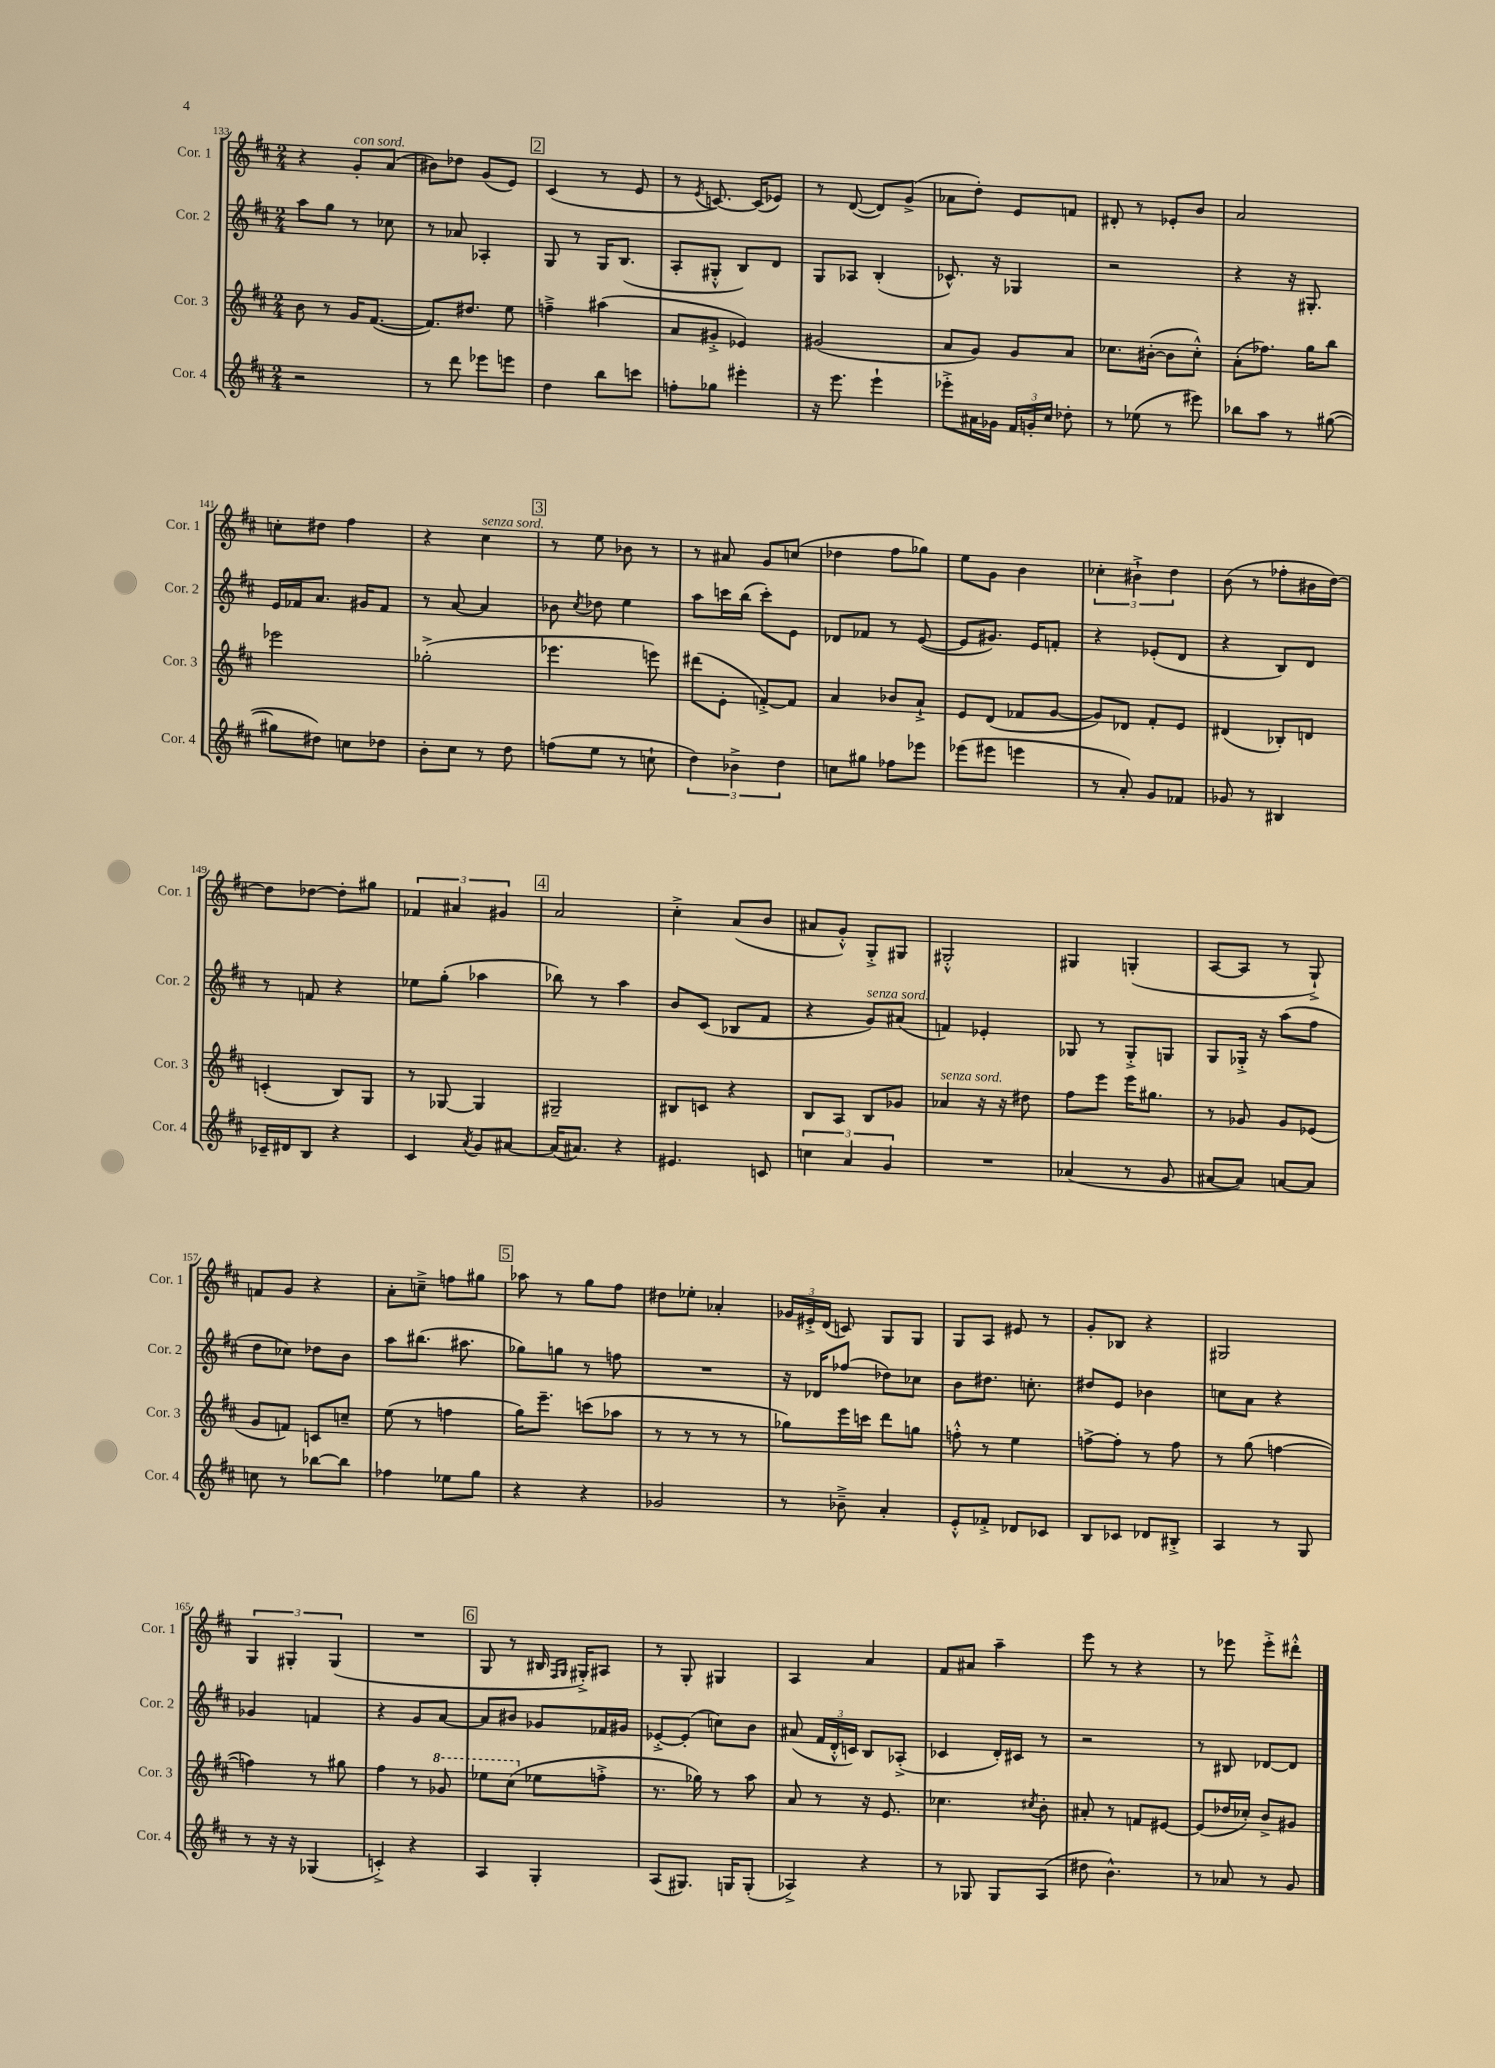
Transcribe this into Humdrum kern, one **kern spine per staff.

**kern	**kern	**kern	**kern
*part4	*part3	*part2	*part1
*staff4	*staff3	*staff2	*staff1
*I"Cor. 4	*I"Cor. 3	*I"Cor. 2	*I"Cor. 1
*I'Cor. 4	*I'Cor. 3	*I'Cor. 2	*I'Cor. 1
*clefG2	*clefG2	*clefG2	*clefG2
*k[f#c#]	*k[f#c#]	*k[f#c#]	*k[f#c#]
*M2/4	*M2/4	*M2/4	*M2/4
=133	=133	=133	=133
2r	8b\	8aa\L	4r
.	8r	8gg\J	.
!	!	!	!LO:TX:a:i:t=con sord.
.	16g/KL	8r	8g'/L
.	([8.f#/J	.	.
.	.	8cc-X\	(8a/J
=134	=134	=134	=134
8r	8.f#/L])	8r	8b#X\L)
8ddd\	.	8a-X/	8dd-X\J
.	8.dd#X/J	.	.
8eee-X\L	.	4A-X'/	(8g/L
8eeen\J	8ee\	.	8e/J)
!!LO:REH:place=s1:t=2
=135	=135	=135	=135
4dd\	4ffn~^\	8G/	(4c#/
.	.	8r	.
8bb\L	(4aa#X\	16G/KL	8r
.	.	(8.B/J	.
8cccn\J	.	.	8e/
=136	=136	=136	=136
8ffn'\L	8a/L	8A'/L	8r
.	.	.	8qe/
8gg-X\J	8g#X'^/J	8G#X'^^/J	[8.cn/)
4eee#X'\	4e-X/)	8B/L)	.
.	.	.	(16c/KL]
.	.	8d/J	8e-X/J)
=137	=137	=137	=137
16r	(2g#X/	8G/L	8r
8.eee\	.	.	.
.	.	8A-X/J	([8d/
4eee`\	.	(4B'/	8d/L])
.	.	.	(8g^/J
=138	=138	=138	=138
8eee-X'^\L	8a/L	8.c-X^^/)	8a-X\L
16a#X\L	8g/J)	.	8dd'\J)
16g-X\JJ	.	16r	.
24f#/LL	8g/L	4G-X/	8e/L
24gn'/	.	.	.
24cc#/JJ	.	.	.
8dd-X'\	8a/J	.	8fn/J
=139	=139	=139	=139
8r	8.cc-X\L	2r	8d#X'/
(8ee-X\	.	.	8r
.	([16b#X'\Jk	.	.
8r	8b#\L]	.	8e-X'/L
8eee#X\)	8cc-'^^\J)	.	8b/J
=140	=140	=140	=140
8bb-X\L	(8a'\L	4r	2a/
8aa\J	8.ff-X\J)	.	.
8r	.	16r	.
.	16gg\KL	8.G#X'/	.
([8gg#X\	8bb\J	.	.
!!LO:LB:g=z
=141	=141	=141	=141
8gg#X\L]	2eee-X\	16e/LL	8ccn'\L
.	.	16f-X/J	.
8dd#X\J)	.	8.a/J	8dd#X\J
8ccn\L	.	.	4ff#\
.	.	16g#X/KL	.
8dd-X\J	.	8f-/J	.
=142	=142	=142	=142
8b'\L	(2gg-X'^\	8r	4r
8cc#\J	.	[8a/	.
!	!	!	!LO:TX:a:i:t=senza sord.
8r	.	4a/]	4cc#\
8dd\	.	.	.
!!LO:REH:place=s1:t=3
=143	=143	=143	=143
(8ffn\L	4.eee-X\	8b-X\	8r
.	.	8qcc#/	.
8ee\J	.	8dd-X\	8ee\
8r	.	4ee\	8b-X\
8ccn`\	8eeen\)	.	8r
=144	=144	=144	=144
6dd\)	(8ddd#X\L	8aa\L	8r
.	8e'\J	16cccn\L	8a#X/
6b-X^\	.	.	.
.	.	(16bb\JJ	.
.	[8fn'^/L)	8ccc'\L)	8g/L
6dd\	.	.	.
.	8f/J]	8e\J	(8ccn/J
=145	=145	=145	=145
8ccn\L	4a/	8d-X/L	4dd-X\
8gg#X\J	.	8f-X/J	.
8ff-X\L	8b-X/L	8r	8ff#\L
8eee-X\J	8a`^/J	([8e/	8gg-X\J)
=146	=146	=146	=146
(8eee-X\L	8e/L	8e/L]	8ee\L
8eee#X\J	(8d/J	8.g#X/J)	8g\J
4eeen\	8f-X/L	.	4b\
.	.	16e/KL	.
.	[8g/J	8fn'/J	.
=147	=147	=147	=147
8r	8g/L])	4r	6cc-X'\
8a'/)	8d-X/J	.	.
.	.	.	6b#X`^\
8g/L	8f#'/L	(8e-X'/L	.
.	.	.	6dd\
8f-X/J	8e/J	8d/J	.
=148	=148	=148	=148
8g-X/	(4d#X/	4r	(8b\
8r	.	.	8r
4B#X/	8B-X'/L)	8B/L)	8ff-X'\L
.	8dn/J	8d/J	16b#X\L
.	.	.	[16dd\JJ)
!!LO:LB:g=z
=149	=149	=149	=149
16c-X~/LL	(4cn'/	8r	8dd\L]
16d#X/J	.	.	.
8B/J	.	8fn/	[8dd-X\J
4r	8B/L)	4r	8dd-'\L]
.	8G/J	.	8gg#X\J
=150	=150	=150	=150
4c#/	8r	8ee-X\L	6f-X/
.	[8G-X/	(8gg'\J	.
.	.	.	6a#X/
8qa/	.	.	.
8g/L	4G-/]	4aa-X\	.
.	.	.	6g#X/
[8a#X/J	.	.	.
!!LO:REH:place=s1:t=4
=151	=151	=151	=151
(16a#/KL]	2G#X~/	8bb-X\)	2a/
8.a#X/J)	.	.	.
.	.	8r	.
4r	.	4aa\	.
=152	=152	=152	=152
4.e#X/	8B#X/L	8b/L	4cc#'^\
.	8cn/J	(8c#/J	.
.	4r	8B-X/L	(8a/L
8cn/	.	8f#/J	8b/J
=153	=153	=153	=153
6ccn\	8B/L	4r	8a#X/L
.	8A/J	.	8g'^^/J)
6a/	.	.	.
!	!	!LO:TX:a:i:t=senza sord.	!
.	8B/L	8g/L)	8G'^/L
6g/	.	.	.
.	8g-X/J	(8a#X/J	8G#X/J
=154	=154	=154	=154
!	!LO:TX:a:i:t=senza sord.	!	!
2r	4a-X/	4fn/)	2G#X'^^/
.	16r	4e-X'/	.
.	16r	.	.
.	8dd#X\	.	.
=155	=155	=155	=155
(4a-X/	8ff#\L	8G-X/	4G#X/
.	8eee\J	8r	.
8r	16eee\KL	8G-'^/L	(4Gn'/
.	8.gg#X\J	.	.
8g/	.	8Gn/J	.
=156	=156	=156	=156
[8a#X/L	8r	8G/L	[8A/L
8a#/J])	8g-X/	16G-X'^/Jk	8A/J]
.	.	16r	.
[8an/L	8g-/L	(8aa\L	8r
8a/J]	(8e-X/J	8ff#\J	8G`^/)
!!LO:LB:g=z
=157	=157	=157	=157
8ccn\	8g/L	8dd\L	8fn/L
8r	8fn/J)	8cc-X\J)	8g/J
[8bb-X\L	8cn/L	8dd-X\L	4r
8bb-\J]	8ccn~/J	8b\J	.
=158	=158	=158	=158
4ff-X\	(8ee\	8aa\L	8a'\L
.	8r	(8.bb#X\J	8ccn~^\J
8ee-X\L	4ffn\	.	8ffn\L
.	.	8.aa#X\	.
8gg\J	.	.	8gg#X\J
!!LO:REH:place=s1:t=5
=159	=159	=159	=159
4r	16gg\KL)	8gg-X\L)	8aa-X\
.	8.eee~\J	.	.
.	.	8ggn\J	8r
4r	(8cccn\L	8r	8gg\L
.	8aa-X\J	8ffn\	8ff#\J
=160	=160	=160	=160
2g-X/	8r	2r	8dd#X\L
.	8r	.	8ee-X'\J
.	8r	.	4a-X'/
.	8r	.	.
=161	=161	=161	=161
8r	8gg-X\L)	16r	24g-X/LL
.	.	.	24e#X'^/
.	.	16d-X/KL	.
.	.	.	(24d/JJ
8b-X~^\	16eee\L	(8ff-X/J	8cn/)
.	16cccn\JJ	.	.
4a'/	8ddd\L	8dd-X\L)	8G/L
.	8ggn\J	8cc-X\J	8G/J
=162	=162	=162	=162
8e'^^/L	8ffn'^^\	8b\L	8G/L
8f-X'^/J	8r	8.dd#X\J	8A/J
8d-X/L	4ee\	.	8e#X/
.	.	8.ccn'\	.
8c-X/J	.	.	8r
=163	=163	=163	=163
8B/L	[8ffn^\L	8dd#X/L	8g'/L
8c-X/J	8ff'\J]	8e/J	8B-X/J
8d-X/L	8r	4b-X\	4r
8B#X'^/J	8ff\	.	.
=164	=164	=164	=164
4A/	8r	8ccn\L	2G#X/
.	(8gg\	8a\J	.
8r	[4ffn\	4r	.
8G/	.	.	.
!!LO:LB:g=z
=165	=165	=165	=165
8r	4ffn\])	4g-X/	6G/
16r	.	.	.
.	.	.	6G#X'/
16r	.	.	.
(4G-X/	8r	4fn/	.
.	.	.	(6G#/
.	8gg#X\	.	.
=166	=166	=166	=166
4cn'^/)	4ff#\	4r	2r
4r	8r	8g/L	.
*	*8va	*	*
.	8gg-X/	[8a/J	.
!!LO:REH:place=s1:t=6
=167	=167	=167	=167
4A/	8eee-X\L	8a/L]	8G/
.	(8ccc#\J	8b#X/J	8r
*	*X8va	*	*
4G'/	8ee-X\L	8g-X/L	16B#X/
.	.	.	16qqF#/LL
.	.	.	16qqG/JJ
.	.	.	16G#X'^/KL)
.	8ffn'^\J	16f-X/L	8A#X/J
.	.	16g#X/JJ	.
=168	=168	=168	=168
(8A/L	8.r	[8e-X'^/L	8r
8.G#X/J)	.	(8e-'/J]	8G'/
.	16gg-X\)	.	.
.	8r	8ccn\L)	4G#X/
16Gn/KL	.	.	.
(8G'/J	8aa\	8b\J	.
=169	=169	=169	=169
4A-X^/)	8a/	(8a#X/	4A/
.	8r	24f#/LL	.
.	.	24d'^^/	.
.	.	24cn/JJ)	.
4r	16r	8B/L	4a/
.	8.e/	.	.
.	.	(8A-X'^/J	.
=170	=170	=170	=170
8r	4.cc-X\	4c-X/	8f#/L
8G-X/	.	.	8a#X/J
8G-/L	.	16d'/LL)	4aa~\
.	.	16c#X/JJ	.
.	8qcc#X/	.	.
(8A/J	8b'\	8r	.
=171	=171	=171	=171
8dd#X\	8a#X'/	2r	8eee\
4.b^^\)	8r	.	8r
.	8fn/L	.	4r
.	[8e#X/J	.	.
=172	=172	=172	=172
8r	(8e#/L]	8r	8r
8a-X/	16dd-X/L	8B#X/	8eee-X\
.	16cc-X'/JJ)	.	.
8r	8b^/L	[8d-X/L	8eee-'^\L
8g/	8g#X/J	8d-/J]	8ddd#X'^^\J
==	==	==	==
*-	*-	*-	*-
